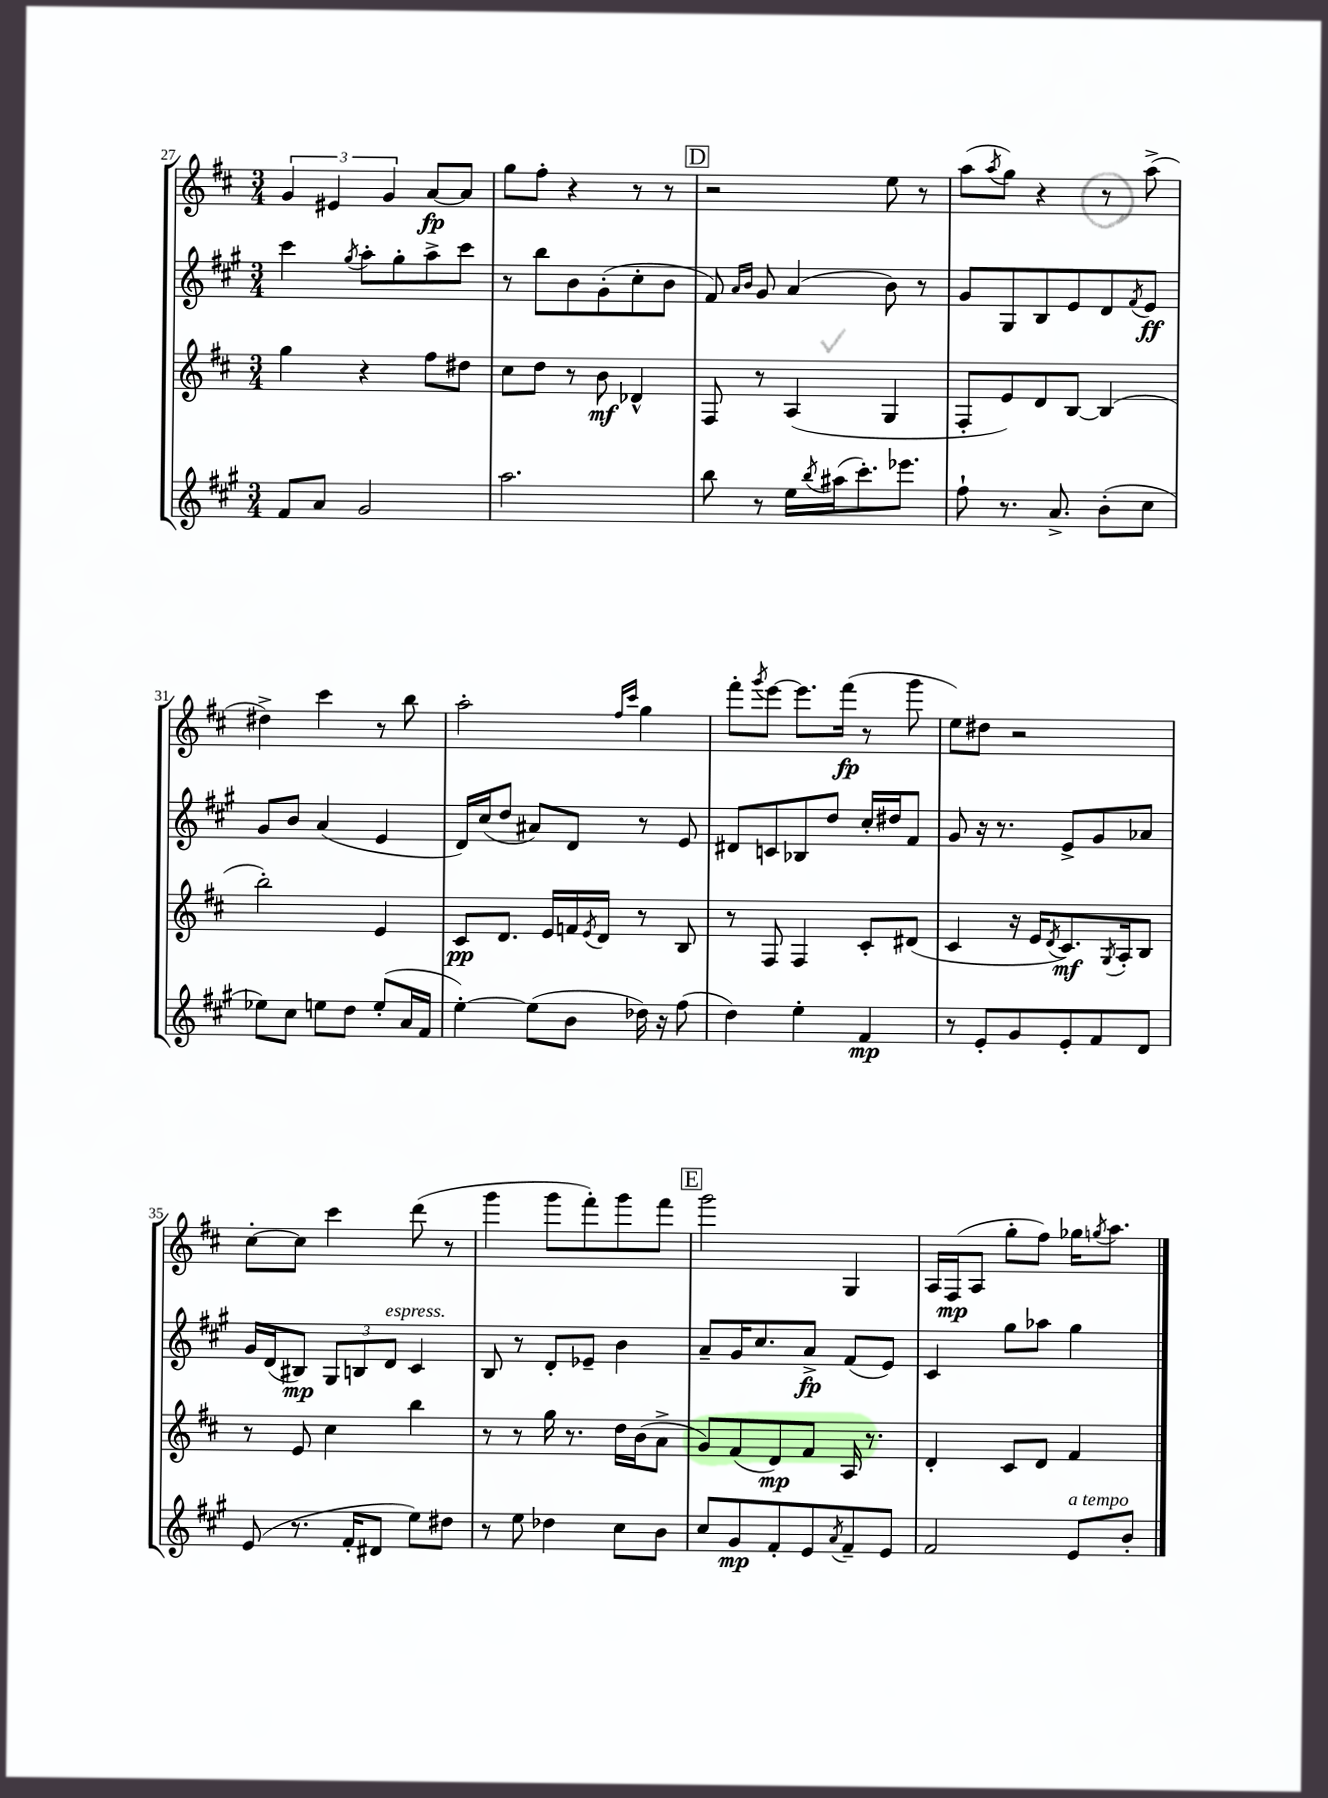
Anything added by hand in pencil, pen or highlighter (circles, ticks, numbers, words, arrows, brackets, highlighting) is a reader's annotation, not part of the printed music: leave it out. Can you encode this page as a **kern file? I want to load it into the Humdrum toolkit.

**kern	**dynam	**kern	**dynam	**kern	**dynam	**kern	**dynam
*part4	*part4	*part3	*part3	*part2	*part2	*part1	*part1
*staff4	*staff4	*staff3	*staff3	*staff2	*staff2	*staff1	*staff1
*clefG2	*	*clefG2	*	*clefG2	*	*clefG2	*
*k[f#c#g#]	*	*k[f#c#]	*	*k[f#c#g#]	*	*k[f#c#]	*
*M3/4	*	*M3/4	*	*M3/4	*	*M3/4	*
=27	=27	=27	=27	=27	=27	=27	=27
8f#/L	.	4gg\	.	4ccc#\	.	6g/	.
8a/J	.	.	.	.	.	.	.
.	.	.	.	.	.	6e#X/	.
.	.	.	.	8qgg#/	.	.	.
2g#/	.	4r	.	8aa'\L	.	.	.
.	.	.	.	.	.	6g/	.
.	.	.	.	8gg#'\	.	.	.
.	.	8ff#\L	.	8aa^\	.	[8a/L	fp
.	.	8dd#X\J	.	8ccc#\J	.	8a/J]	.
=28	=28	=28	=28	=28	=28	=28	=28
2.aa\	.	8cc#\L	.	8r	.	8gg\L	.
.	.	8dd\J	.	8bb\L	.	8ff#'\J	.
.	.	8r	.	8b\	.	4r	.
.	.	8b\	mf	(8g#'\	.	.	.
.	.	4d-X^^/	.	8cc#'\	.	8r	.
.	.	.	.	8b\J	.	8r	.
!!LO:REH:place=s1:t=D
=29	=29	=29	=29	=29	=29	=29	=29
8bb\	.	8F#/	.	8f#/)	.	2r	.
.	.	.	.	16qqa/LL	.	.	.
.	.	.	.	16qqb/JJ	.	.	.
8r	.	8r	.	8g#/	.	.	.
16ee\LL	.	(4A/	.	(4a/	.	.	.
8qbb/	.	.	.	.	.	.	.
(16aa#X\J	.	.	.	.	.	.	.
8.ccc#'\)	.	.	.	.	.	.	.
.	.	4G/	.	8b\)	.	8ee\	.
8.eee-X\J	.	.	.	.	.	.	.
.	.	.	.	8r	.	8r	.
=30	=30	=30	=30	=30	=30	=30	=30
8ff#`\	.	8F#'/L	.	8g#/L	.	(8aa\L	.
.	.	.	.	.	.	8qaa/	.
8.r	.	8e/)	.	8G#/	.	8gg\J)	.
.	.	8d/	.	8B/	.	4r	.
8.a^/	.	.	.	.	.	.	.
.	.	[8B/J	.	8e/	.	.	.
(8b'\L	.	(4B/]	.	8d/	.	8r	.
.	.	.	.	8qf#/	.	.	.
8cc#\J	.	.	.	8e/J	ff	(8aa^\	.
!!LO:LB:g=z
=31	=31	=31	=31	=31	=31	=31	=31
8ee-X\L)	.	2bb'\)	.	8g#/L	.	4dd#X^\)	.
8cc#\J	.	.	.	8b/J	.	.	.
8een\L	.	.	.	(4a/	.	4ccc#\	.
8dd\J	.	.	.	.	.	.	.
(8ee'/L	.	4e/	.	4e/	.	8r	.
16a/L	.	.	.	.	.	8bb\	.
16f#/JJ	.	.	.	.	.	.	.
=32	=32	=32	=32	=32	=32	=32	=32
[4ee'\)	.	8c#/L	pp	16d/LL)	.	2aa'\	.
.	.	.	.	(16cc#/J	.	.	.
.	.	8.d/J	.	8dd/J	.	.	.
(8ee\L]	.	.	.	8a#X/L)	.	.	.
.	.	16e/LL	.	.	.	.	.
8b\J	.	16fn/	.	8d/J	.	.	.
.	.	8qe/	.	.	.	.	.
.	.	16d/JJ	.	.	.	.	.
.	.	.	.	.	.	16qqff#/LL	.
.	.	.	.	.	.	16qqccc#/JJ	.
16dd-X\)	.	8r	.	8r	.	4gg\	.
16r	.	.	.	.	.	.	.
(8ff#\	.	8B/	.	8e/	.	.	.
=33	=33	=33	=33	=33	=33	=33	=33
4dd\)	.	8r	.	8d#X/L	.	8fff#'\L	.
.	.	.	.	.	.	8qggg/	.
.	.	8F#/	.	8cn/	.	[8eee\J	.
4ee'\	.	4F#/	.	8B-X/	.	8.eee\L]	.
.	.	.	.	8dd/J	.	.	.
.	.	.	.	.	.	(16fff#\Jk	fp
4f#/	mp	8c#'/L	.	16cc#'/LL	.	8r	.
.	.	.	.	16dd#X/J	.	.	.
.	.	(8d#X/J	.	8f#/J	.	8ggg\	.
=34	=34	=34	=34	=34	=34	=34	=34
8r	.	4c#/	.	8g#/	.	8ee\L)	.
8e'/L	.	.	.	16r	.	8dd#X\J	.
.	.	.	.	8.r	.	.	.
8g#/	.	16r	.	.	.	2r	.
.	.	16e/KL	.	.	.	.	.
.	.	8qd/	.	.	.	.	.
8e'/	.	8.c#/)	mf	8e^/L	.	.	.
8f#/	.	.	.	8g#/	.	.	.
.	.	8qG/	.	.	.	.	.
.	.	16A'/k	.	.	.	.	.
8d/J	.	8B/J	.	8a-X/J	.	.	.
!!LO:LB:g=z
=35	=35	=35	=35	=35	=35	=35	=35
(8e/	.	8r	.	16g#/LL	.	[8cc#'\L	.
.	.	.	.	(16d/J	.	.	.
8.r	.	8e/	.	8B#X/J)	mp	8cc#\J]	.
.	.	4cc#\	.	12G#/L	.	4ccc#\	.
16f#'/KL	.	.	.	.	.	.	.
.	.	.	.	12Bn/	.	.	.
8d#X/J	.	.	.	.	.	.	.
!	!	!	!	!LO:TX:a:i:t=espress.	!	!	!
.	.	.	.	12d/J	.	.	.
8ee\L)	.	4bb\	.	4c#/	.	(8ddd\	.
8dd#X\J	.	.	.	.	.	8r	.
=36	=36	=36	=36	=36	=36	=36	=36
8r	.	8r	.	8B/	.	4ggg\	.
8ee\	.	8r	.	8r	.	.	.
4dd-X\	.	16gg\	.	8d'/L	.	8ggg\L	.
.	.	8.r	.	.	.	.	.
.	.	.	.	8e-X~/J	.	8fff#'\)	.
8cc#\L	.	16dd\LL	.	4b\	.	8ggg\	.
.	.	(16b\J	.	.	.	.	.
8b\J	.	8a^\J	.	.	.	8fff#\J	.
!!LO:REH:place=s1:t=E
=37	=37	=37	=37	=37	=37	=37	=37
8cc#/L	.	8g/L)	.	8a~/L	.	2ggg\	.
8g#/	mp	(8f#/	.	16g#/K	.	.	.
.	.	.	.	8.cc#/	.	.	.
8f#'/	.	8d/)	mp	.	.	.	.
8e/	.	8f#/J	.	8a^/J	fp	.	.
8qa/	.	.	.	.	.	.	.
8f#~/	.	16A/	.	(8f#/L	.	4G/	.
.	.	8.r	.	.	.	.	.
8e/J	.	.	.	8e/J)	.	.	.
=38	=38	=38	=38	=38	=38	=38	=38
2f#/	.	4d'/	.	4c#/	.	16A/LL	.
.	.	.	.	.	.	(16F#/J	mp
.	.	.	.	.	.	8A/J	.
.	.	8c#/L	.	8gg#\L	.	8gg'\L	.
.	.	8d/J	.	8aa-X\J	.	8ff#\J)	.
!LO:TX:a:i:t=a tempo	!	!	!	!	!	!	!
8e/L	.	4f#/	.	4gg#\	.	16gg-X\KL	.
.	.	.	.	.	.	8qggn/	.
.	.	.	.	.	.	8.aa\J	.
8b'/J	.	.	.	.	.	.	.
==	==	==	==	==	==	==	==
*-	*-	*-	*-	*-	*-	*-	*-
